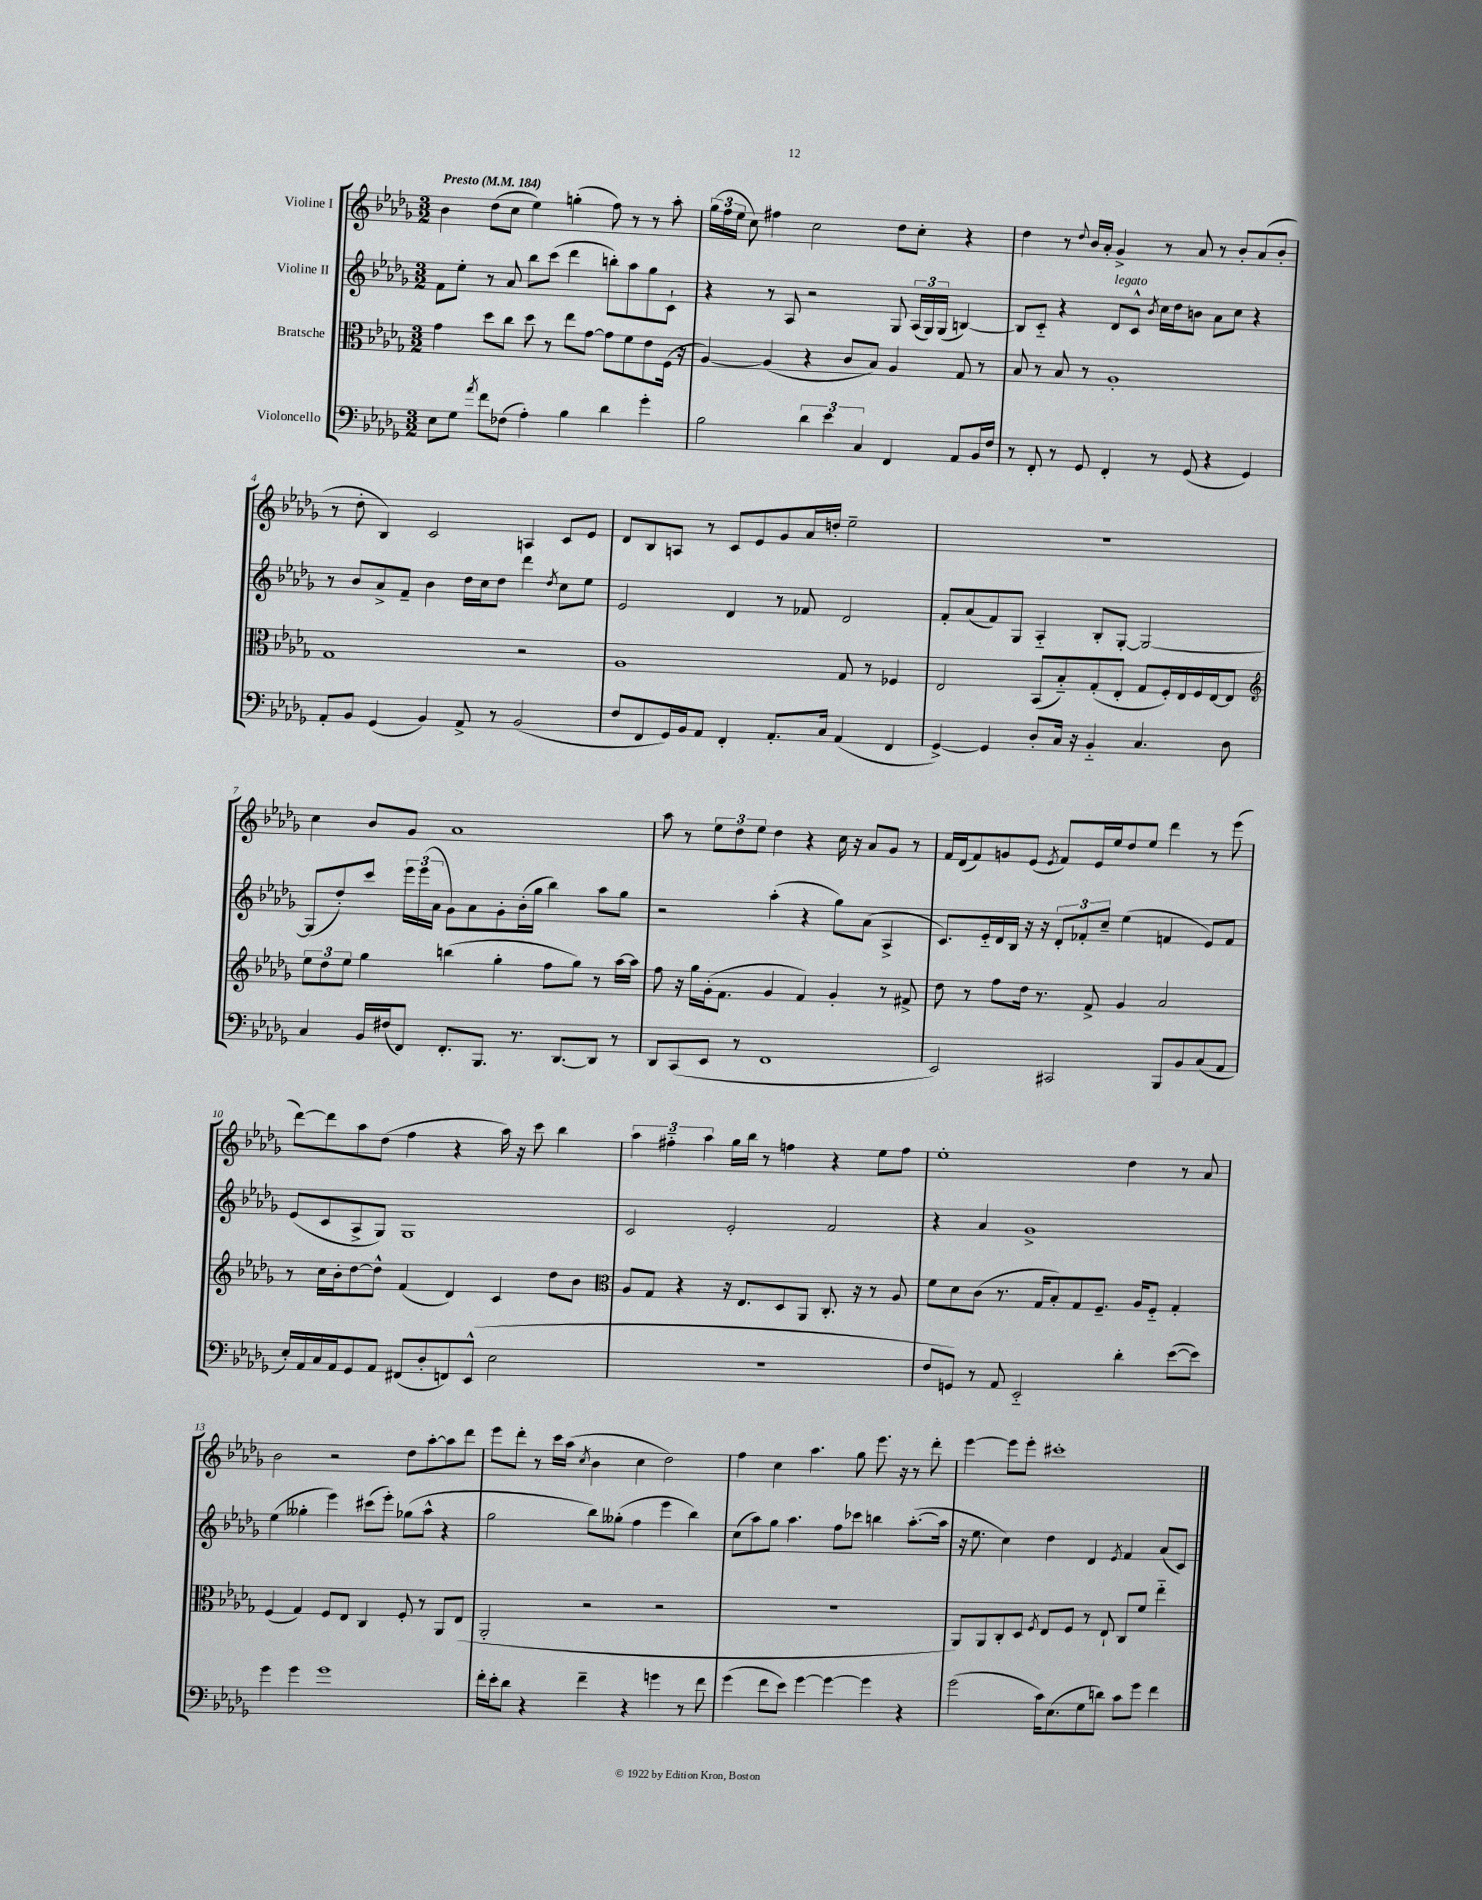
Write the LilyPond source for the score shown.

<<
\new StaffGroup <<
\new Staff = "s0" \with { instrumentName = "Violine I" } {
    \clef treble \key des \major \numericTimeSignature \time 3/2 \tempo "Presto" 4 = 184
    \autoBeamOff bes'4 des''8[( c''8] ees''4) g''4-.( f''8) r8 r8 aes''8-. |
    \tuplet 3/2 { ges''16[( f''16 ees''16] } c''8) fis''4 c''2 des''8[ c''8]-. r4 |
    des''4 r8 \appoggiatura { des''8 } bes'16[ aes'16]-. ges'4-> r8 aes'8 r8 bes'8[-. aes'8( bes'8]-. |
    r8 des''8-. bes4) c'2 a4 c'8[ ees'8] |
    des'8[ bes8 a8] r8 c'8[ ees'8 ges'8 aes'16 d''16]-. ees''2-- |
    R1. |
    c''4 bes'8[ ges'8] aes'1 |
    aes''8 r8 \tuplet 3/2 { ees''8[ des''8 ees''8] } des''4 r4 c''16 r16 aes'8[ ges'8] r8 |
    f'16[ des'16( f'8) g'8 ees'8]( \acciaccatura { ees'8 } f'8[) ees'16 ees''16 des''8 ees''8] des'''4 r8 ees'''8( |
    des'''8[~) des'''8 aes''8 des''8]( f''4 r4 aes''16) r16 c'''8 bes''4 |
    \tuplet 3/2 { aes''4 fis''4-_ aes''4 } ges''16[ bes''16] r8 f''4 r4 ees''8[ f''8] |
    ees''1-. des''4 r8 aes'8 |
    bes'2 r2 des''8[ aes''8~-. aes''8 des'''8] |
    ees'''8[ des'''8]-. r8 c'''16[ aes''16]( \acciaccatura { c''8 } bes'4 c''4 des''2) |
    f''4 c''4 aes''4. ges''8 ees'''8. r16 r8 des'''8-. |
    ees'''4~ ees'''8[ ees'''8]-. cis'''1-. \bar "|." |
}
\new Staff = "s1" \with { instrumentName = "Violine II" } {
    \clef treble \key des \major \numericTimeSignature \time 3/2
    \autoBeamOff f'8[ ees''8]-. r8 aes'8 bes''8[ c'''8]( des'''4 b''8[-.) aes''8 ges''8 c'8]-! |
    r4 r8 aes8 r2 ges8 \tuplet 3/2 { aes16[( ges16) ges16]( } b4~) |
    b8[ c'8]-_ r4 des'8[^\markup { \italic "legato" } c'8]-^ \acciaccatura { bes'8 } c''16[ des''16 b'8] aes'8[ c''8] r4 |
    r8 bes'8[ aes'8-> f'8]-- bes'4 des''16[ c''16 des''8] des'''4 \acciaccatura { des''8 } c''8[ ees''8] |
    ees'2 des'4 r8 fes'8 des'2 |
    f'8[-. aes'8( f'8) ges8] aes4-_ bes8[-. ges8]~-. ges2~ |
    ges8[( des''8-.) c'''8] \tuplet 3/2 { ees'''16[ ees'''16( aes'16] } ges'8[) aes'8 ges'8-. bes'16-.( ges''16] bes''4) aes''8[ ges''8] |
    r2 aes''4-.( r4 ges''8[) aes'8]( aes4-> |
    c'8.[) ees'16-_ des'16 bes16] r16 r16 \tuplet 3/2 { des'8[-. fes'8-. c''8]-- } ees''4( f'4 ees'8[) f'8] |
    ees'8[( c'8 aes8-> ges8]) ges1 |
    c'2 ees'2-. f'2 |
    r4 aes'4 ges'1-> |
    ees''4( geses''4-. ees'''4) cis'''8[( ees'''8]-.) ges''8[( aes''8]-^ r4 |
    ges''2 bes''8[) geses''8]-.( f''4 ees'''4 bes''4) |
    c''8[( aes''8) ges''8] aes''4. f''8[ ces'''8] b''4 aes''8.[~-.( aes''16] |
    r16 ees''8. c''4) des''4 des'4 \acciaccatura { ees'8 } f'4 aes'8[( c'8]) \bar "|." |
}
\new Staff = "s2" \with { instrumentName = "Bratsche" } {
    \clef alto \key des \major \numericTimeSignature \time 3/2
    \autoBeamOff ges'4 des''8[ c''8] des''8 r8 ees''8[ ges'8]~ ges'8[ f'8 ees'8 f16]( r16 |
    aes4~) aes4( r4 c'8[ bes8]) aes4 ges8 r8 |
    bes8 r8 bes8 r8 aes1-. |
    ges1 r2 |
    aes1 ges8 r8 fes4 |
    ees2 bes,8[( bes8-_) ges8-.( ees8]-. ges8[ f16-.) ees16 f16 ees16~ ees8] |
    \clef treble \tuplet 3/2 { ees''8[ des''8 ees''8] } ges''4 b''4( ges''4-. f''8[ ges''8]) r8 aes''16[~ aes''16] |
    f''8 r16 ges''16[ ges'16-.( f'8.] ges'4 f'4) ges'4-. r8 fis'8-> |
    des''8 r8 f''8[ des''16] r8. f'8-> ges'4 aes'2 |
    r8 c''16[ bes'16-. des''8~ des''8]-^ f'4( des'4) c'4 des''8[ bes'8] |
    \clef alto aes8[ ges8] r4 r16 ees8.[ des8 aes,8] c8.-. r16 r8 aes8 |
    f'8[ des'8 c'8]( r8. ges16[ bes8-.) ges8 f8.]-- aes16[ f8]-_ ges4-. |
    f4( ges4) f8[ ees8] c4 f8-. r8 aes,8[ ees8]( |
    aes,2-. r2 r2 |
    R1. |
    aes,8[) aes,8 c8-. des8] \acciaccatura { f8 } ees8[ f8] r8 ees8-! c8[ f'8] ees''4-_ \bar "|." |
}
\new Staff = "s3" \with { instrumentName = "Violoncello" } {
    \clef bass \key des \major \numericTimeSignature \time 3/2
    \autoBeamOff ees8[ ges8] \acciaccatura { aes'8 } f'8[ fes8]( aes4-.) bes4 des'4 ges'4-. |
    bes2 \tuplet 3/2 { des'4 ees'4 c4 } f,4 aes,8[ bes,16 f16] |
    r8 f,8-. r8 ges,8 f,4-. r8 ges,8( r4 ges,4) |
    aes,8[-. bes,8] ges,4( bes,4) aes,8-> r8 bes,2( |
    f8[ f,8 ges,16) bes,16 aes,8] f,4-. aes,8.[-. c16] aes,4( f,4 |
    ges,4~->) ges,4 des8[-. c16] r16 bes,4-_ c4. des8 |
    c4 bes,16[ fis16( f,8]) f,8.[-. bes,,8.] r8. des,8.[~ des,8] r8 |
    des,8[ c,8( ees,8] r8 f,1 |
    ees,2) cis,2 bes,,8[ bes,8 c8( aes,8] |
    ees16[-.) aes,16 c16 aes,16 ges,8 aes,8] fis,8[( des8-. f,8) ees,8]-^( ees2 |
    R1. |
    f8[ g,8]) r8 aes,8 ees,2-_ des'4-. ees'8[~( ees'8]) |
    ges'4 ges'4 ges'1 |
    f'16[-. ees'16-. des'8] r4 f'4-- r4 g'4 r8 f'8 |
    ges'4( f'8[ ees'8]) ges'4~ ges'4~ ges'4 r4 |
    ges'2( c'16[) ees8.( ges8 d'8]) c'8[ ges'8] f'4 \bar "|." |
}
>>
>>
